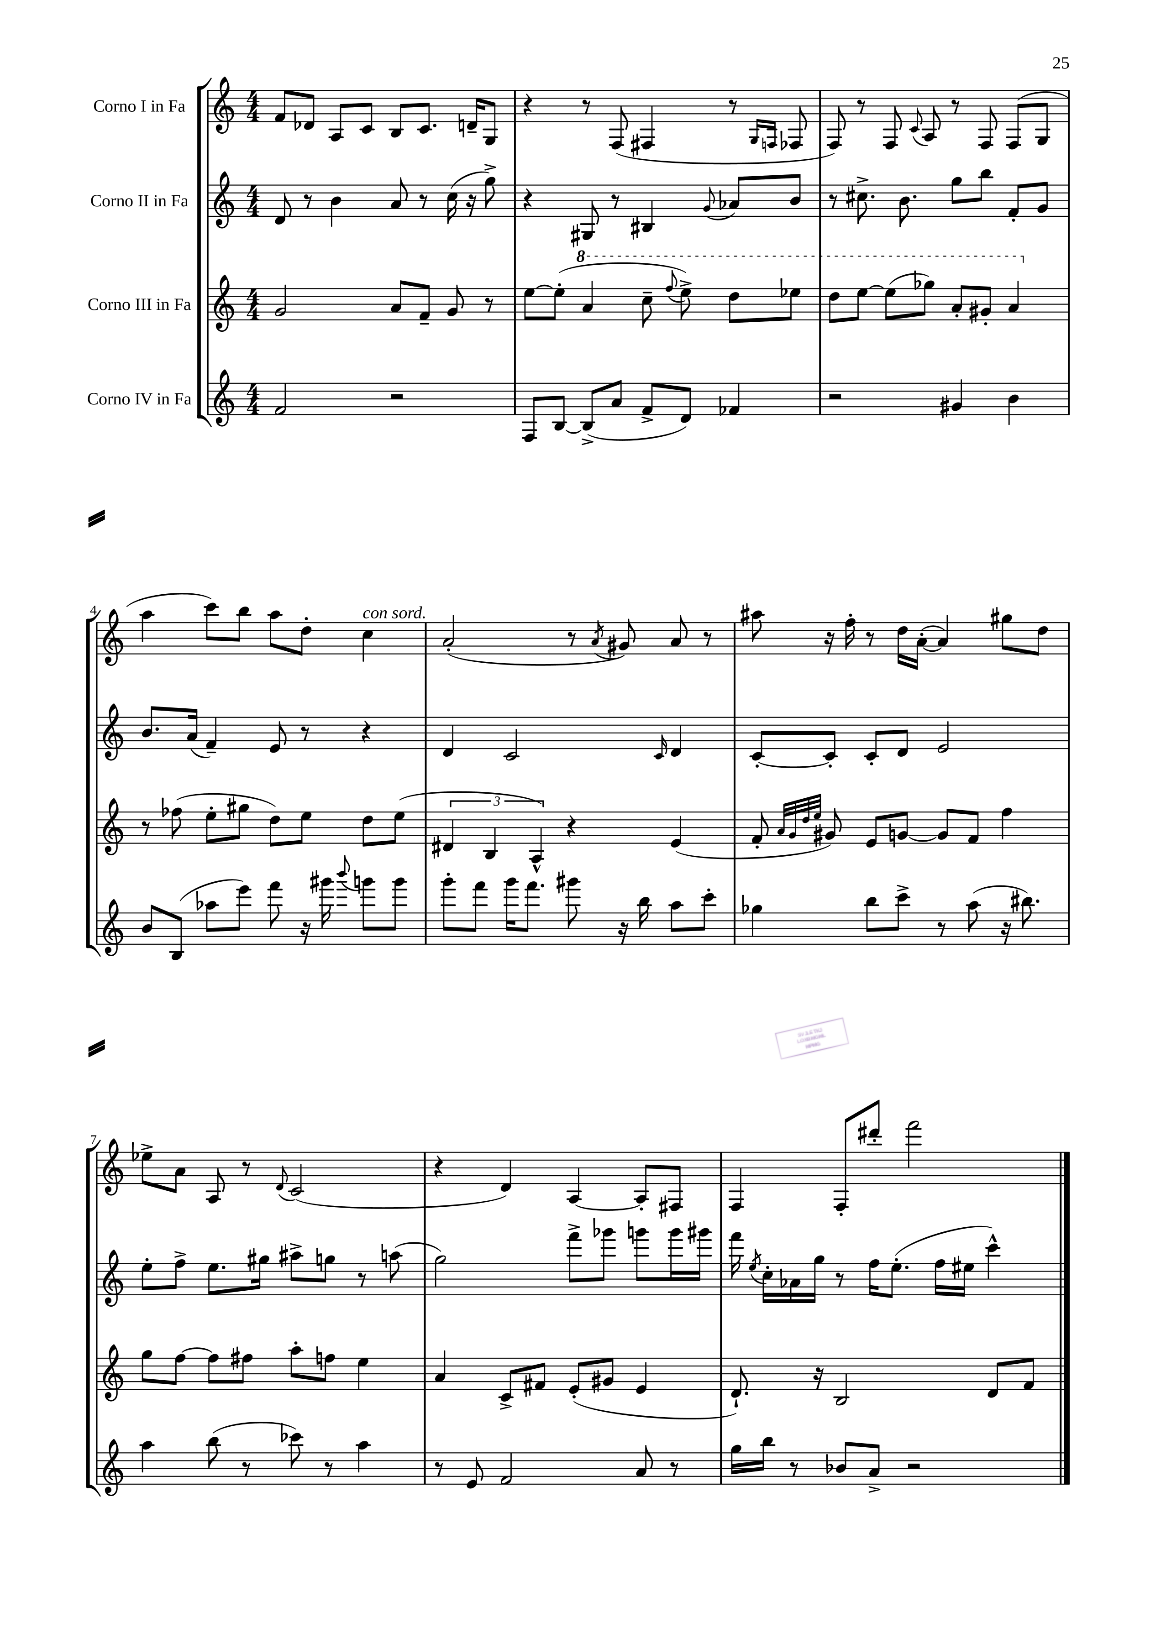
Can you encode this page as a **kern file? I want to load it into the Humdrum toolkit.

**kern	**kern	**kern	**kern
*staff4	*staff3	*staff2	*staff1
*clefG2	*clefG2	*clefG2	*clefG2
*k[]	*k[]	*k[]	*k[]
*M4/4	*M4/4	*M4/4	*M4/4
2f/	2g/	8d/	8f/L
.	.	8r	8d-/J
.	.	4b\	8A/L
.	.	.	8c/J
2r	8a/L	8a/	8B/L
.	8f~/J	8r	8.c/J
.	8g/	(16cc\	.
.	.	16r	16d~/LK
.	8r	8gg^\)	8G/J
=	=	=	=
8F/L	[8ee\L	4r	4r
[8B/J	(8ee'\]J	.	.
(8B^/]L	4aa/	8G#/	8r
8a/J	.	8r	(8F/
8f^/L	8ccc~\	4B#/	4F#/
.	8qqfff/	.	.
8d/J)	8eee^\)	.	.
.	.	8qqg/	.
4f-/	8ddd\L	8a-/L	8r
.	.	.	16qqG/LL
.	.	.	16qqF/JJ
.	8eee-\J	8b/J	8F-/
=	=	=	=
2r	8ddd\L	8r	8F/)
.	[8eee\J	8.cc#^\	8r
.	(8eee\]L	.	8F/
.	.	8.b\	.
.	.	.	8qqc/
.	8ggg-\J)	.	8A/
4g#/	8aa'/L	8gg\L	8r
.	8gg#'/J	8bb\J	8F/
4b\	4aa/	8f'/L	(8F/L
.	.	8g/J	8G/J
=	=	=	=
8b/L	8r	8.b/L	4aa\
(8B/J	(8ff-\	.	.
.	.	(16a/Jk	.
8aa-\L	8ee'\L	4f~/)	8ccc\L)
8eee\J)	8gg#\J	.	8bb\J
8fff\	8dd\L)	8e/	8aa\L
16r	8ee\J	8r	8dd'\J
16ggg#\	.	.	.
8qqbbb/	.	.	.
8ggg\L	8dd\L	4r	4cc\
8ggg\J	(8ee\J	.	.
=	=	=	=
8ggg'\L	6d#/	4d/	(2a'/
8fff\J	.	.	.
.	6B/	.	.
16ggg\LK	.	2c/	.
8.fff\J	.	.	.
.	6A^^/)	.	.
8ggg#\	4r	.	8r
.	.	.	8qa/
16r	.	.	8g#/)
16bb\	.	.	.
.	.	16qqc/	.
8aa\L	(4e/	4d/	8a/
8ccc'\J	.	.	8r
=	=	=	=
4gg-\	8f'/	[8c'/L	8aa#\
.	32qqa/LLL	.	.
.	32qqg/	.	.
.	32qqdd/	.	.
.	32qqee/JJJ	.	.
.	8g#/)	8c'/]J	16r
.	.	.	16ff'\
8bb\L	8e/L	8c'/L	8r
8ccc^\J	[8g/J	8d/J	16dd\LL
.	.	.	([16a'\JJ
8r	8g/]L	2e/	4a/])
(8aa\	8f/J	.	.
16r	4ff\	.	8gg#\L
8.bb#\)	.	.	.
.	.	.	8dd\J
=	=	=	=
4aa\	8gg\L	8ee'\L	8ee-^\L
.	[8ff\J	8ff^\J	8a\J
(8bb\	8ff\]L	8.ee\L	8A/
8r	8ff#\J	.	8r
.	.	16gg#\Jk	.
.	.	.	8qqd/
8ccc-\)	8aa'\L	8aa#^\L	(2c/
8r	8ff\J	8gg\J	.
4aa\	4ee\	8r	.
.	.	(8aa\	.
=	=	=	=
8r	4a/	2gg\)	4r
8e/	.	.	.
2f/	8c^/L	.	4d/)
.	8f#/J	.	.
.	(8e'/L	8fff^\L	[4A/
.	8g#/J	8ggg-\J	.
8a/	4e/	8ggg\L	8A'/]L
8r	.	16ggg\L	8F#/J
.	.	16ggg#\JJ	.
=	=	=	=
16gg\LL	8.d`/)	16fff\	4F/
.	.	8qee/	.
16bb\JJ	.	16cc'\LL	.
8r	.	16a-\	.
.	16r	16gg\JJ	.
8b-/L	2B/	8r	8F'/L
8a^/J	.	16ff\LK	8ddd#'/J
.	.	(8.ee'\J	.
2r	.	.	2fff\
.	.	16ff\LL	.
.	.	16ee#\JJ	.
.	8d/L	4ccc^^\)	.
.	8f/J	.	.
==	==	==	==
*-	*-	*-	*-
